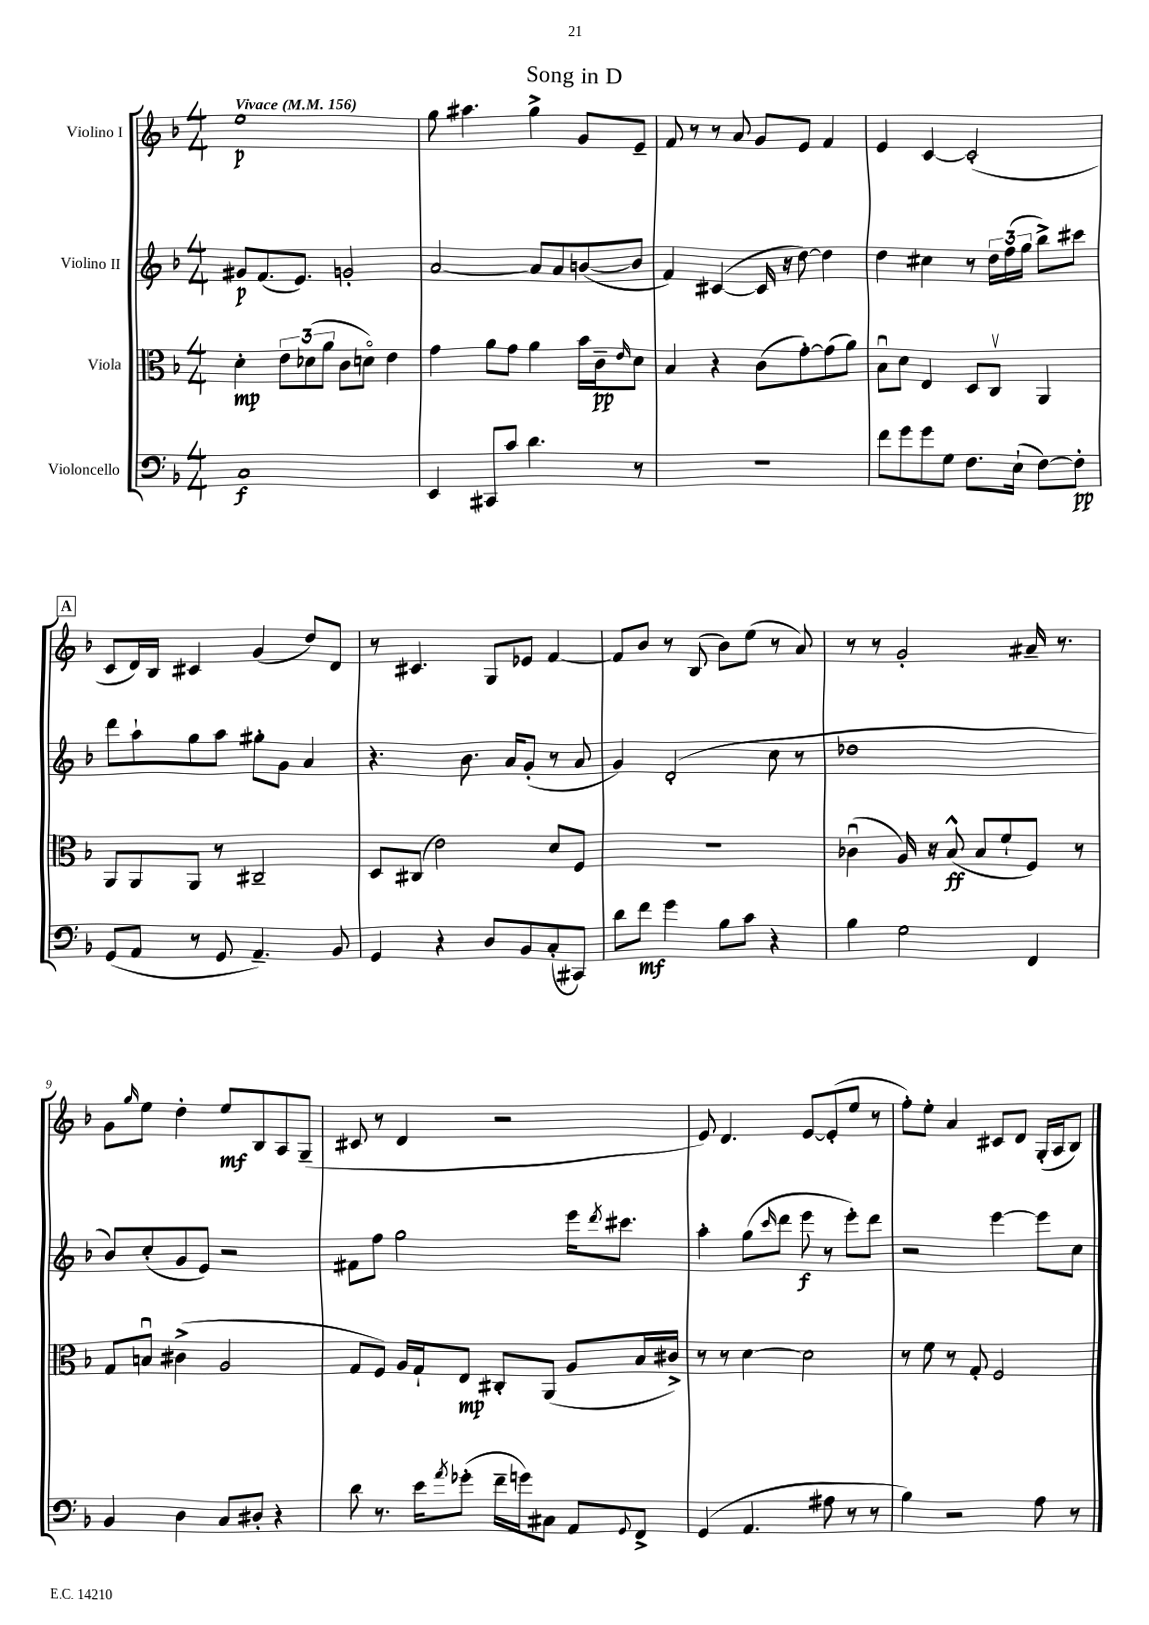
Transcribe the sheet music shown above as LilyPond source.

\header { title = "Song in D" }
<<
\new StaffGroup <<
\new Staff = "s0" \with { instrumentName = "Violino I" } {
    \clef treble \key f \major \numericTimeSignature \time 4/4 \tempo "Vivace" 4 = 156
    e''1\p |
    g''8 ais''4. g''4-> g'8 e'8-- |
    f'8 r8 r8 a'8 g'8 e'8 f'4 |
    e'4 c'4~ c'2-.( |
    \mark \markup { \box "A" } c'8 d'16) bes16 cis'4 g'4( d''8) d'8 |
    r8 cis'4. g8 ees'8 f'4~ |
    f'8 bes'8 r8 bes8( bes'8) e''8( r8 a'8) |
    r8 r8 g'2-. ais'16-- r8. |
    g'8 \grace { g''16 } e''8 d''4-. e''8\mf bes8 a8 g8--( |
    cis'8 r8 d'4 r2 |
    e'8) d'4. e'8~ e'8-.( e''8 r8 |
    f''8-.) e''8-. a'4 cis'8 d'8 g16-.( a16 bes8) \bar "|." |
}
\new Staff = "s1" \with { instrumentName = "Violino II" } {
    \clef treble \key f \major \numericTimeSignature \time 4/4
    gis'8\p f'8.( e'8.) g'2-. |
    a'2~ a'8 a'8 b'8~( b'8 |
    f'4) cis'4~( cis'16 r16 d''8~) d''4 |
    d''4 cis''4 r8 \tuplet 3/2 { d''16 f''16( g''16 } bes''8->) cis'''8 |
    \mark \markup { \box "A" } d'''8 a''8-! g''8 a''8 gis''8-. g'8 a'4 |
    r4. bes'8. a'16 g'8-.( r8 a'8 |
    g'4) d'2-.( c''8 r8 |
    des''1 |
    bes'8) c''8-.( g'8 e'8) r2 |
    fis'8 f''8 g''2 e'''16 \acciaccatura { d'''8 } cis'''8. |
    a''4-. g''8( \grace { c'''16 } d'''8 e'''8\f r8 e'''8-.) d'''8 |
    r2 e'''4~ e'''8 c''8 \bar "|." |
}
\new Staff = "s2" \with { instrumentName = "Viola" } {
    \clef alto \key f \major \numericTimeSignature \time 4/4
    d'4-.\mp \tuplet 3/2 { e'8 des'8( a'8 } c'8 d'8\flageolet) e'4 |
    g'4 a'8 g'8 a'4 bes'16 c'16--\pp \grace { e'16 } d'8 |
    bes4 r4 c'8( g'8~-.) g'8( a'8) |
    bes8\downbow d'8 e4 d8 c8\upbow a,4 |
    \mark \markup { \box "A" } a,8 a,8 a,8 r8 cis2-- |
    d8 cis8( e'2) d'8 f8 |
    R1 |
    ces'4\downbow( a16) r16 bes8-^\ff( bes8 f'8-! f8) r8 |
    g8 b8\downbow cis'4->( a2 |
    g8 f8) a16 g16-! e8\mp cis8-. a,8( a8 bes16 cis'16->) |
    r8 r8 d'4~ d'2 |
    r8 f'8 r8 g8-. f2 \bar "|." |
}
\new Staff = "s3" \with { instrumentName = "Violoncello" } {
    \clef bass \key f \major \numericTimeSignature \time 4/4
    c1\f |
    e,4 cis,8 c'8 d'4. r8 |
    r1 |
    f'8 g'8 g'8 g8 f8. e16-!( f8~) f8-.\pp |
    \mark \markup { \box "A" } g,8( a,8 r8 g,8 a,4.--) bes,8 |
    g,4 r4 d8 bes,8 c8-.( cis,8) |
    d'8 f'8\mf g'4 bes8 c'8 r4 |
    bes4 g2 f,4 |
    bes,4 d4 c8 dis8-. r4 |
    d'8 r8. e'16 \acciaccatura { a'8 } ges'8-.( f'16-- g'16) cis8 a,8 \appoggiatura { g,8 } f,8-> |
    g,4( a,4. ais8 r8 r8 |
    bes4) r2 a8 r8 \bar "|." |
}
>>
>>
